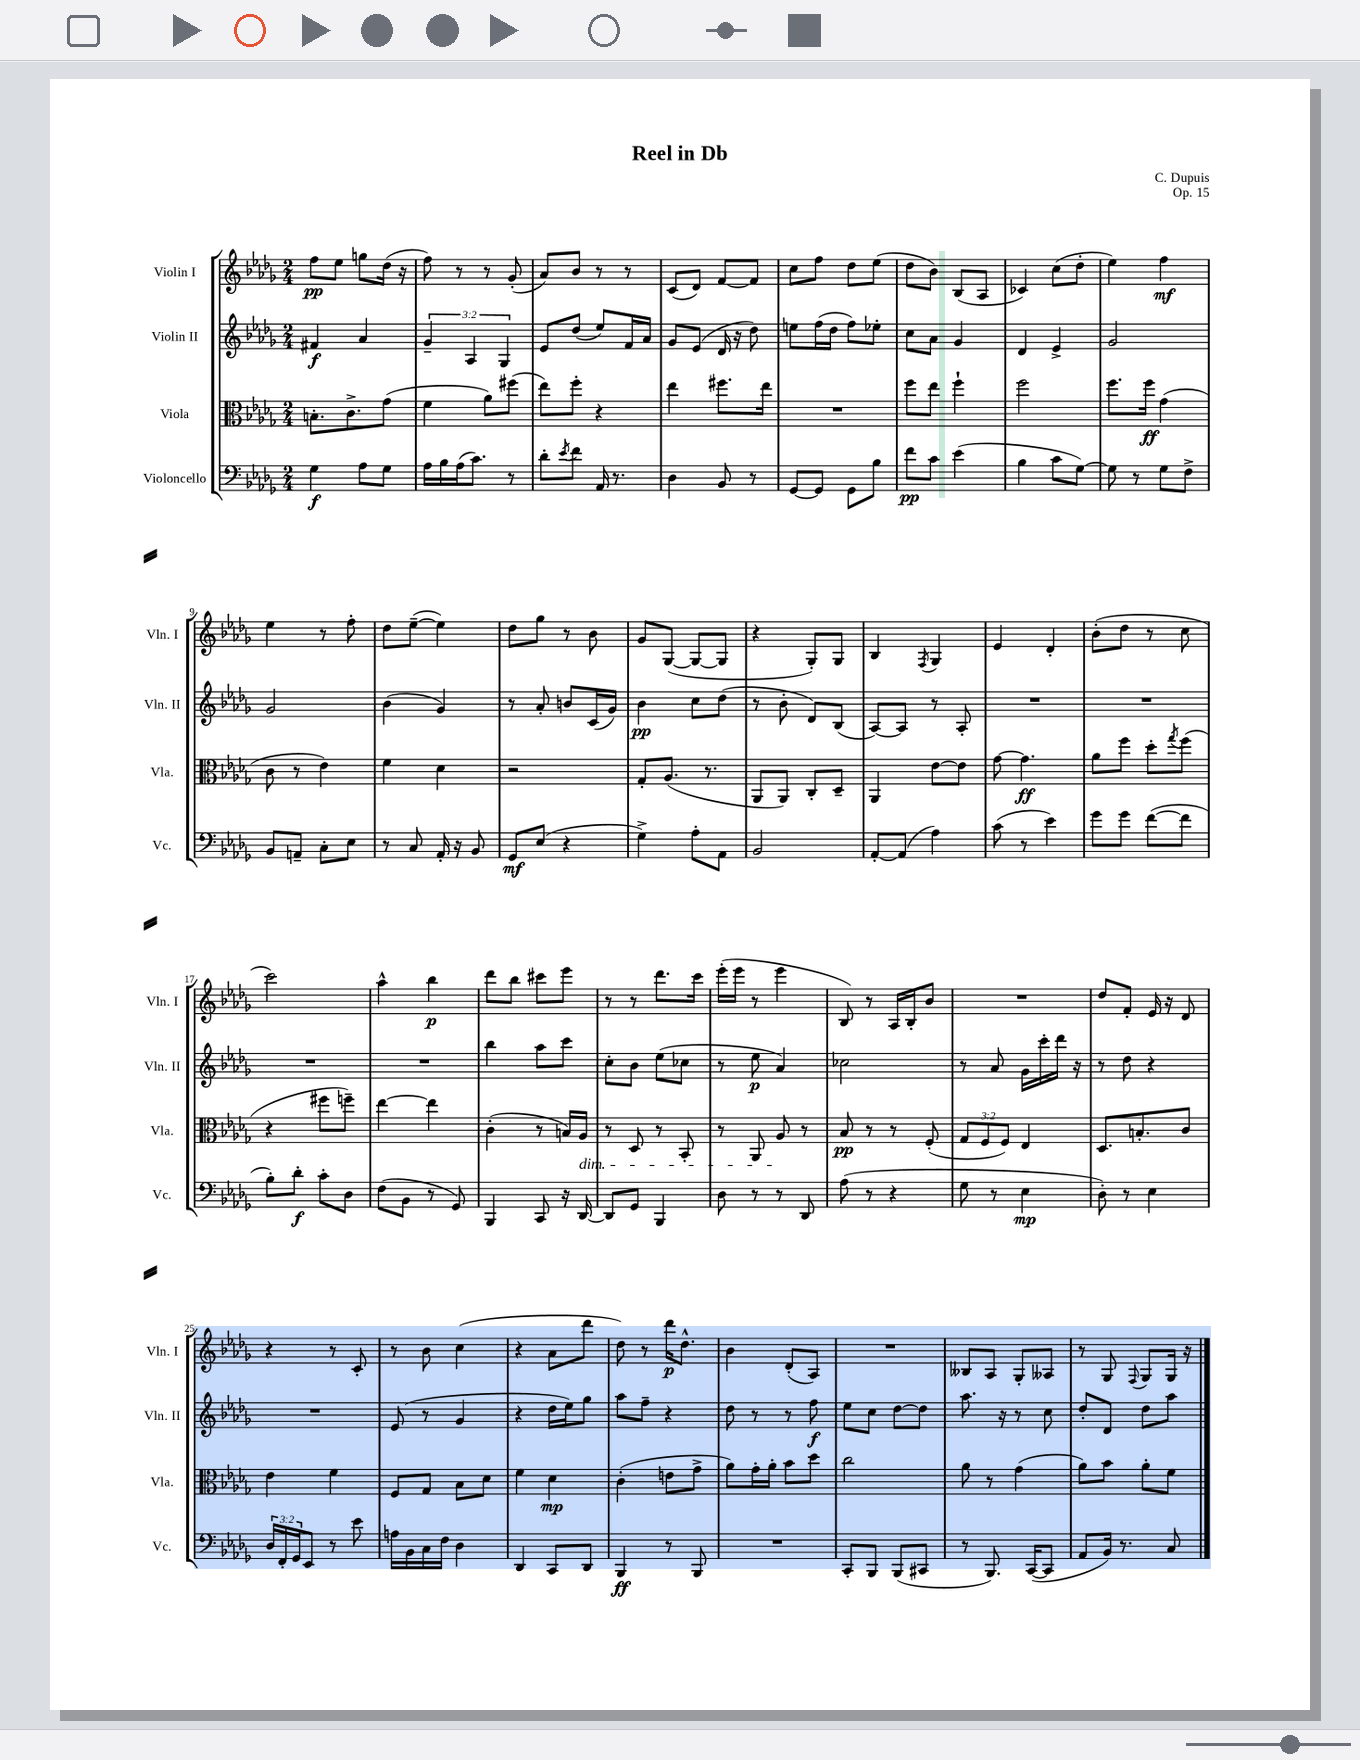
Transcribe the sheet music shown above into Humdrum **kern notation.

**kern	**dynam	**kern	**dynam	**kern	**dynam	**kern	**dynam
*part4	*part4	*part3	*part3	*part2	*part2	*part1	*part1
*staff4	*staff4	*staff3	*staff3	*staff2	*staff2	*staff1	*staff1
*I"Violoncello	*	*I"Viola	*	*I"Violin II	*	*I"Violin I	*
*I'Vc.	*	*I'Vla.	*	*I'Vln. II	*	*I'Vln. I	*
*clefF4	*	*clefC3	*	*clefG2	*	*clefG2	*
*k[b-e-a-d-g-]	*	*k[b-e-a-d-g-]	*	*k[b-e-a-d-g-]	*	*k[b-e-a-d-g-]	*
*M2/4	*	*M2/4	*	*M2/4	*	*M2/4	*
=1	=1	=1	=1	=1	=1	=1	=1
4G-\	f	8.Bn'\L	.	4f#X/	f	8ff\L	pp
.	.	.	.	.	.	8ee-\J	.
.	.	8.c^\	.	.	.	.	.
8A-\L	.	.	.	4a-/	.	8ggn\L	.
8G-\J	.	(8g-\J	.	.	.	(16dd-\Jk	.
.	.	.	.	.	.	16r	.
=2	=2	=2	=2	=2	=2	=2	=2
16A-\LL	.	4f\	.	6g-~/	.	8ff\)	.
16B-\	.	.	.	.	.	.	.
(16A-\J	.	.	.	.	.	8r	.
.	.	.	.	6A-/	.	.	.
8.c\J)	.	.	.	.	.	.	.
.	.	8a-\L)	.	.	.	8r	.
.	.	.	.	6G-/	.	.	.
8r	.	(8ff#X\J	.	.	.	(8g-'/	.
=3	=3	=3	=3	=3	=3	=3	=3
8d-'\L	.	8ee-\L)	.	8e-/L	.	8a-/L)	.
8qe-/	.	.	.	.	.	.	.
8f\J	.	8ff'\J	.	(8dd-/J	.	8b-/J	.
16AA-/	.	4r	.	8ee-/L)	.	8r	.
8.r	.	.	.	.	.	.	.
.	.	.	.	16f/L	.	8r	.
.	.	.	.	16a-/JJ	.	.	.
=4	=4	=4	=4	=4	=4	=4	=4
4D-\	.	4ee-\	.	8g-/L	.	(8c/L	.
.	.	.	.	(8e-/J	.	8d-/J)	.
8BB-/	.	8.ff#X\L	.	16d-/	.	[8f/L	.
.	.	.	.	16r	.	.	.
8r	.	.	.	8dd-\)	.	8f/J]	.
.	.	16ee-\Jk	.	.	.	.	.
=5	=5	=5	=5	=5	=5	=5	=5
[8GG-/L	.	2r	.	8een\L	.	8cc\L	.
8GG-/J]	.	.	.	(16ff\L	.	8ff\J	.
.	.	.	.	16dd-\JJ	.	.	.
8GG-\L	.	.	.	8ff\L)	.	8dd-\L	.
8B-\J	.	.	.	8ee-X'\J	.	(8ee-\J	.
=6	=6	=6	=6	=6	=6	=6	=6
8f\L	pp	8ff\L	.	8cc\L	.	8dd-\L	.
8c\J	.	8ee-\J	.	8a-\J	.	8b-\J)	.
(4e-\	.	4ff`\	.	4g-/	.	(8B-/L	.
.	.	.	.	.	.	8A-/J	.
=7	=7	=7	=7	=7	=7	=7	=7
4B-\	.	2ff\	.	4d-/	.	4c-X/)	.
8c\L	.	.	.	4e-^/	.	(8cc\L	.
[8G-\J)	.	.	.	.	.	8dd-'\J	.
=8	=8	=8	=8	=8	=8	=8	=8
8G-\]	.	8.ff\L	.	2g-/	.	4ee-\)	.
8r	.	.	.	.	.	.	.
.	.	16ff\Jk	ff	.	.	.	.
8G-\L	.	(4g-\	.	.	.	4ff\	mf
8F^\J	.	.	.	.	.	.	.
!!LO:LB:g=z
=9	=9	=9	=9	=9	=9	=9	=9
8BB-/L	.	8c\	.	2g-/	.	4ee-\	.
8AAn~/J	.	8r	.	.	.	.	.
8C'\L	.	4e-\)	.	.	.	8r	.
8E-\J	.	.	.	.	.	8ff'\	.
=10	=10	=10	=10	=10	=10	=10	=10
8r	.	4f\	.	(4b-\	.	8dd-\L	.
8C/	.	.	.	.	.	([8ee-~\J	.
16AA-'/	.	4d-\	.	4g-/)	.	4ee-\])	.
16r	.	.	.	.	.	.	.
8BB-/	.	.	.	.	.	.	.
=11	=11	=11	=11	=11	=11	=11	=11
8GG-/L	mf	2r	.	8r	.	8dd-\L	.
(8E-/J	.	.	.	8a-'/	.	8gg-\J	.
4r	.	.	.	8bn/L	.	8r	.
.	.	.	.	(16c/L	.	8b-\	.
.	.	.	.	16g-/JJ)	.	.	.
=12	=12	=12	=12	=12	=12	=12	=12
4G-^\)	.	8G-'/L	.	4b-\	pp	8g-/L	.
.	.	(8.A-/J	.	.	.	([8G-/J	.
8A-'\L	.	.	.	8cc\L	.	8G-/L_	.
.	.	8.r	.	.	.	.	.
8AA-\J	.	.	.	(8dd-\J	.	8G-/J]	.
=13	=13	=13	=13	=13	=13	=13	=13
2BB-/	.	8AA-/L	.	8r	.	4r	.
.	.	8AA-/J)	.	8b-'\	.	.	.
.	.	8C'/L	.	8d-/L)	.	8G-'/L)	.
.	.	8D-~/J	.	(8B-/J	.	8G-/J	.
=14	=14	=14	=14	=14	=14	=14	=14
[8AA-'/L	.	4AA-/	.	[8A-/L)	.	4B-/	.
(8AA-/J]	.	.	.	8A-/J]	.	.	.
.	.	.	.	.	.	8qF/	.
4A-\)	.	[8e-\L	.	8r	.	4G-/	.
.	.	8e-\J]	.	8A-'/	.	.	.
=15	=15	=15	=15	=15	=15	=15	=15
(8c\	.	[8g-\	.	2r	.	4e-/	.
8r	.	4.g-\]	ff	.	.	.	.
4e-\)	.	.	.	.	.	4d-'/	.
=16	=16	=16	=16	=16	=16	=16	=16
8g-\L	.	8a-\L	.	2r	.	(8b-'\L	.
8g-\J	.	8ff\J	.	.	.	8dd-\J	.
([8f\L	.	8dd-'\L	.	.	.	8r	.
.	.	8qgg-/	.	.	.	.	.
8f\J]	.	(8ff\J	.	.	.	8cc\	.
!!LO:LB:g=z
=17	=17	=17	=17	=17	=17	=17	=17
8B-'\L)	.	4r	.	2r	.	2ccc\)	.
8d-'\J	f	.	.	.	.	.	.
8c'\L	.	8ff#X\L	.	.	.	.	.
8D-\J	.	8ffn~\J)	.	.	.	.	.
=18	=18	=18	=18	=18	=18	=18	=18
(8F\L	.	[4ee-\	.	2r	.	4aa-^^\	.
8BB-\J	.	.	.	.	.	.	.
8r	.	4ee-\]	.	.	.	4bb-\	p
8GG-/)	.	.	.	.	.	.	.
=19	=19	=19	=19	=19	=19	=19	=19
4BBB-/	.	(4c'\	.	4bb-\	.	8ddd-\L	.
.	.	.	.	.	.	8bb-\J	.
8CC/	.	8r	.	8aa-\L	.	8ccc#X\L	.
16r	.	16Bn/LL)	.	8ccc\J	.	8eee-\J	.
!	!	!LO:TX:b:i:t=dim.	!	!	!	!	!
[16DD-/	.	16A-/JJ	.	.	.	.	.
=20	=20	=20	=20	=20	=20	=20	=20
8DD-/L]	.	8r	.	8cc'\L	.	8r	.
8GG-/J	.	8D-/	.	8b-\J	.	8r	.
4BBB-/	.	8r	.	(8ee-\L	.	8.ddd-\L	.
.	.	8BB-'/	.	8cc-X\J	.	.	.
.	.	.	.	.	.	16ccc\Jk	.
=21	=21	=21	=21	=21	=21	=21	=21
8D-\	.	8r	.	8r	.	(16eee-'\LL	.
.	.	.	.	.	.	16eee-\JJ	.
8r	.	8AA-/	.	8ee-\	p	8r	.
8r	.	8A-/	.	4a-/)	.	4eee-\	.
8DD-/	.	8r	.	.	.	.	.
=22	=22	=22	=22	=22	=22	=22	=22
(8A-\	.	8B-/	pp	2cc-X\	.	8B-/)	.
8r	.	8r	.	.	.	8r	.
4r	.	8r	.	.	.	16A-/LL	.
.	.	.	.	.	.	16B-'/J	.
.	.	(8F'/	.	.	.	8b-/J	.
=23	=23	=23	=23	=23	=23	=23	=23
8G-\	.	12G-/L	.	8r	.	2r	.
.	.	12F/	.	.	.	.	.
8r	.	.	.	8a-/	.	.	.
.	.	12F/J)	.	.	.	.	.
4E-\	mp	4E-/	.	16g-\LL	.	.	.
.	.	.	.	16ccc'\	.	.	.
.	.	.	.	16ddd-\JJ	.	.	.
.	.	.	.	16r	.	.	.
=24	=24	=24	=24	=24	=24	=24	=24
8D-'\)	.	8.D-/L	.	8r	.	8dd-/L	.
8r	.	.	.	8dd-\	.	8f'/J	.
.	.	8.Bn'/	.	.	.	.	.
4E-\	.	.	.	4r	.	16e-/	.
.	.	.	.	.	.	16r	.
.	.	8c/J	.	.	.	8d-/	.
!!LO:LB:g=z
=25	=25	=25	=25	=25	=25	=25	=25
24D-/LL	.	4e-\	.	2r	.	4r	.
24FF'/	.	.	.	.	.	.	.
24GG-/J	.	.	.	.	.	.	.
8EE-/J	.	.	.	.	.	.	.
8r	.	4f\	.	.	.	8r	.
8e-\	.	.	.	.	.	8c'/	.
=26	=26	=26	=26	=26	=26	=26	=26
16An\LL	.	8F/L	.	(8e-/	.	8r	.
16BB-\	.	.	.	.	.	.	.
16C\	.	8G-/J	.	8r	.	8b-\	.
16F\JJ	.	.	.	.	.	.	.
4D-\	.	8B-\L	.	4g-/	.	(4cc\	.
.	.	8d-\J	.	.	.	.	.
=27	=27	=27	=27	=27	=27	=27	=27
4DD-/	.	4f\	.	4r	.	4r	.
8CC/L	.	4d-\	mp	16dd-\LL	.	8a-\L	.
.	.	.	.	16ee-\J)	.	.	.
8DD-/J	.	.	.	8gg-\J	.	8ddd-\J	.
=28	=28	=28	=28	=28	=28	=28	=28
4BBB-/	ff	(4c'\	.	8aa-\L	.	8dd-\)	.
.	.	.	.	8ff~\J	.	8r	.
8r	.	8en\L	.	4r	.	16ddd-\KL	p
.	.	.	.	.	.	8.dd-^^\J	.
8BBB-/	.	8g-^\J	.	.	.	.	.
=29	=29	=29	=29	=29	=29	=29	=29
2r	.	8a-\L)	.	8dd-\	.	4b-\	.
.	.	16g-'\L	.	8r	.	.	.
.	.	16a-'\JJ	.	.	.	.	.
.	.	8b-\L	.	8r	.	(8d-'/L	.
.	.	8dd-\J	.	8ff\	f	8A-/J)	.
=30	=30	=30	=30	=30	=30	=30	=30
8CC'/L	.	2cc\	.	8ee-\L	.	2r	.
8BBB-/J	.	.	.	8cc\J	.	.	.
(8BBB-/L	.	.	.	[8dd-\L	.	.	.
8CC#X/J	.	.	.	8dd-\J]	.	.	.
=31	=31	=31	=31	=31	=31	=31	=31
8r	.	8a-\	.	8.aa-\	.	8B--X/L	.
8.BBB-/)	.	8r	.	.	.	8A-/J	.
.	.	.	.	16r	.	.	.
.	.	(4g-\	.	8r	.	8G-'/L	.
([16CC/KL	.	.	.	.	.	.	.
8CC/J]	.	.	.	8cc\	.	8A--X/J	.
=32	=32	=32	=32	=32	=32	=32	=32
8AA-/L	.	8a-\L)	.	8dd-'/L	.	8r	.
16BB-/Jk)	.	8b-\J	.	8d-/J	.	8G-/	.
8.r	.	.	.	.	.	.	.
.	.	.	.	.	.	8qqF/	.
.	.	8a-'\L	.	8dd-\L	.	8G-/L	.
8C/	.	8f\J	.	8aa-\J	.	16G-/Jk	.
.	.	.	.	.	.	16r	.
==	==	==	==	==	==	==	==
*-	*-	*-	*-	*-	*-	*-	*-
